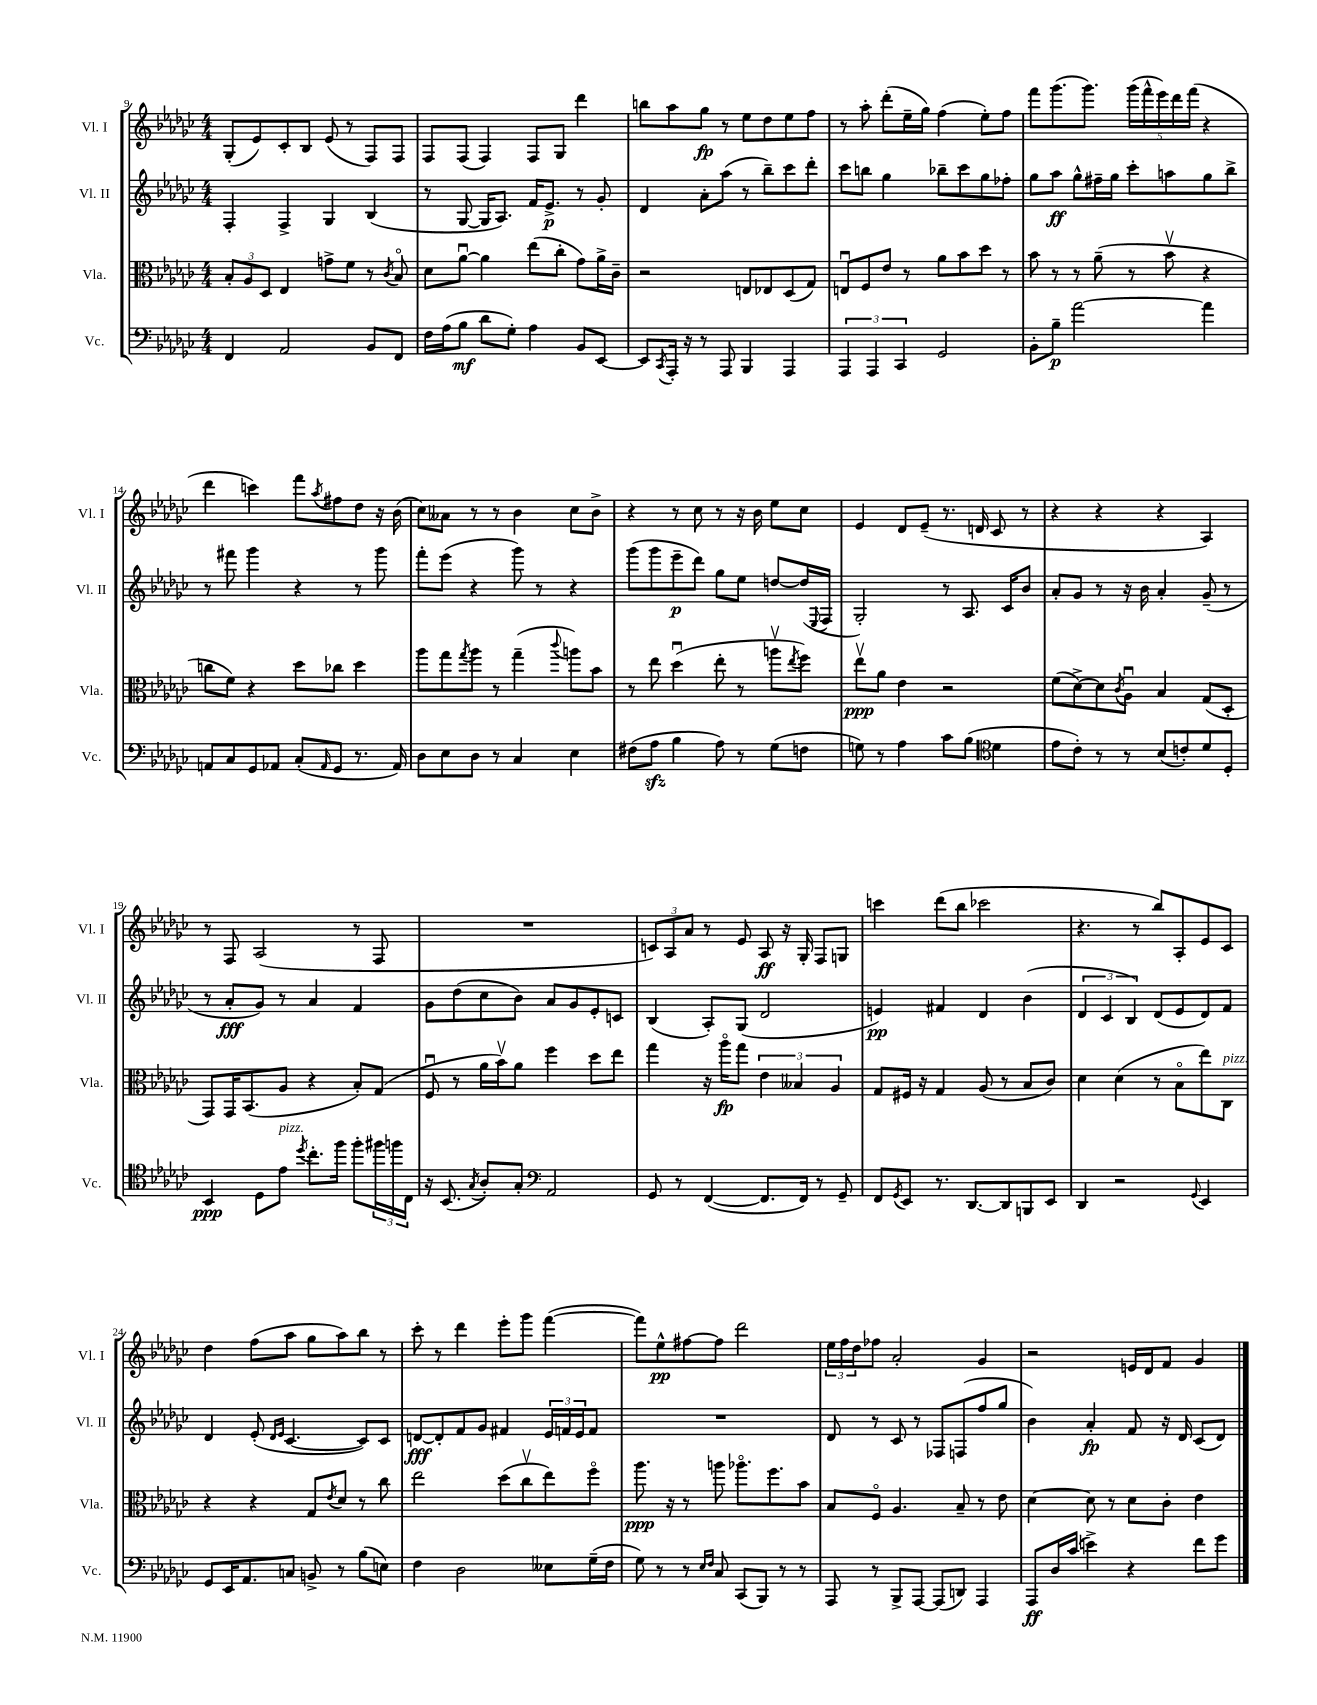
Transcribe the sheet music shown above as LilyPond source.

<<
\new StaffGroup <<
\new Staff = "s0" \with { instrumentName = "Vl. I" shortInstrumentName = "Vl. I" } {
    \clef treble \key ges \major \numericTimeSignature \time 4/4
    ges8-.( ees'8) ces'8-. bes8 ees'8( r8 f8) f8 |
    f8 f8( f4) f8 ges8 des'''4 |
    b''8 aes''8 ges''8\fp r8 ees''8 des''8 ees''8 f''8 |
    r8 aes''8-. des'''8-.( ees''16-- ges''16) f''4( ees''8-.) f''8 |
    f'''8 ges'''8.( ges'''8.) \tuplet 5/4 { ges'''16( f'''16-^ ees'''16) des'''16 f'''16( } r4 |
    des'''4 c'''4) f'''8 \acciaccatura { aes''8 } fis''8 des''8 r16 bes'16( |
    ces''8) aeses'8 r8 r8 bes'4 ces''8 bes'8-> |
    r4 r8 ces''8 r8 r16 bes'16 ees''8 ces''8 |
    ees'4 des'8 ees'8--( r8. d'16 ces'8 r8 |
    r4 r4 r4 aes4) |
    r8 f8 aes2( r8 f8 |
    R1 |
    \tuplet 3/2 { c'8) aes8 aes'8 } r8 ees'8 aes8\ff r16 ges16-. f8 g8 |
    c'''4 des'''8( bes''8 ces'''2 |
    r4. r8 bes''8) aes8-. ees'8 ces'8 |
    des''4 f''8( aes''8 ges''8 aes''8) bes''8 r8 |
    ces'''8-. r8 des'''4 ees'''8-. ges'''8 f'''4~( |
    f'''8) ees''8-^\pp fis''8~ fis''8 des'''2 |
    \tuplet 3/2 { ees''16 f''16 des''16 } fes''8 aes'2-. ges'4 |
    r2 e'16 des'16 f'8 ges'4 \bar "|." |
}
\new Staff = "s1" \with { instrumentName = "Vl. II" shortInstrumentName = "Vl. II" } {
    \clef treble \key ges \major \numericTimeSignature \time 4/4
    f4-. f4-> ges4 bes4( |
    r8 ges8~ ges16 aes8.) f'16 ees'8.->\p r8 ges'8-. |
    des'4 aes'8-. aes''8( r8 bes''8--) ces'''8 des'''8-. |
    ces'''8 b''8 ges''4 bes''8-- ces'''8 ges''8 fes''8-. |
    ges''8 aes''8\ff ges''8-^ fis''16-- ges''16 ces'''8-. a''8 ges''8 bes''8-> |
    r8 fis'''8 ges'''4 r4 r8 ges'''8 |
    f'''8-. ees'''8( r4 ges'''8) r8 r4 |
    ges'''8( ges'''8 ees'''8--\p des'''8) ges''8 ees''8 d''8~ d''16( \appoggiatura { ees8 } f16 |
    ges2-.) r8 aes8. ces'16 bes'8 |
    aes'8-. ges'8 r8 r16 bes'16 aes'4-. ges'8--( r8 |
    r8 aes'8-.\fff ges'8) r8 aes'4 f'4 |
    ges'8 des''8( ces''8 bes'8) aes'8 ges'8 ees'8-. c'8 |
    bes4( aes8-.) ges8( des'2 |
    e'4\pp) fis'4 des'4 bes'4( |
    \tuplet 3/2 { des'4 ces'4 bes4) } des'8( ees'8 des'8) f'8 |
    des'4 ees'8-.( \grace { des'16 ees'16 } ces'4.~ ces'8) ces'8 |
    d'8~\fff d'8-. f'8 ges'8 fis'4 \tuplet 3/2 { ees'16 f'16 ees'16 } f'8 |
    R1 |
    des'8 r8 ces'8 r8 fes8 f8( f''8 ges''8 |
    bes'4) aes'4-.\fp f'8 r16 des'16 ces'8( des'8) \bar "|." |
}
\new Staff = "s2" \with { instrumentName = "Vla." shortInstrumentName = "Vla." } {
    \clef alto \key ges \major \numericTimeSignature \time 4/4
    \tuplet 3/2 { bes8-. aes8 des8 } ees4 g'8-> f'8 r8 \acciaccatura { ces'8 } bes8\flageolet |
    des'8 aes'8~\downbow aes'4 ees''8( ces''8-. ges'8) aes'16-> ces'16-- |
    r2 e8 ees8 des8( ges8) |
    e8\downbow f8 ees'8 r8 aes'8 bes'8 des''8 r8 |
    bes'8 r8 r8 aes'8--( r8 bes'8\upbow r4 |
    c''8 f'8) r4 des''8 ces''8 des''4 |
    aes''8 ges''8 \acciaccatura { ges''8 } aes''8 r8 ges''4--( \appoggiatura { ces'''8 } a''8) bes'8 |
    r8 ees''8 des''4\downbow( ees''8-. r8 a''8\upbow \acciaccatura { ees''8 } f''8) |
    ees''8\upbow\ppp aes'8 ees'4 r2 |
    f'8( des'8~->) des'8 \acciaccatura { ces'8 } aes8\downbow bes4 ges8( des8-. |
    ges,8) ges,16 bes,8.( aes8 r4 bes8-.) ges8( |
    f8\downbow r8 aes'16 bes'16\upbow) aes'8 f''4 des''8 ees''8 |
    ges''4 r16 aes''16\flageolet\fp ges''8 \tuplet 3/2 { ees'4 beses4 aes4 } |
    ges8 fis16 r16 ges4 aes8( r8 bes8 ces'8) |
    des'4 des'4( r8 bes8\flageolet ees''8) ces8^\markup { \italic "pizz." } |
    r4 r4 ges8 \acciaccatura { ees'8 } des'8 r8 ces''8 |
    ees''2 des''8( ces''8\upbow ees''8) f''8\flageolet |
    aes''8.\ppp r16 r8 a''8 aes''8.\flageolet f''8. bes'8 |
    bes8 f8\flageolet aes4. bes8-- r8 ees'8 |
    des'4~ des'8 r8 des'8 ces'8-. ees'4 \bar "|." |
}
\new Staff = "s3" \with { instrumentName = "Vc." shortInstrumentName = "Vc." } {
    \clef bass \key ges \major \numericTimeSignature \time 4/4
    f,4 aes,2 bes,8 f,8 |
    f16 aes16( bes8\mf des'8 ges8-.) aes4 bes,8 ees,8~ |
    ees,8 \acciaccatura { ces,8 } aes,,16-. r16 r8 aes,,8 bes,,4 aes,,4 |
    \tuplet 3/2 { aes,,4 aes,,4 ces,4 } ges,2 |
    bes,8-. bes8--\p aes'2~ aes'4 |
    a,8 ces8 ges,8 aes,8 ces8-.( \grace { aes,16 } ges,8 r8. aes,16) |
    des8 ees8 des8 r8 ces4 ees4 |
    fis8( aes8\sfz bes4 aes8) r8 ges8( f8 |
    g8) r8 aes4 ces'8 bes8( \clef tenor des'4 |
    ees'8 ces'8-.) r8 r8 bes8( c'8-.) des'8 des8-. |
    bes,4\ppp des8 ees'8^\markup { \italic "pizz." } \acciaccatura { des''8 } ces''8.-. f''16 f''8-. \tuplet 3/2 { fis''16 f''16 ces16 } |
    r16 bes,8.( \acciaccatura { ges8 } aes8-.) ges8-. \clef bass aes,2 |
    ges,8 r8 f,4~( f,8. f,16) r8 ges,8-- |
    f,8 \acciaccatura { ges,8 } ees,8 r8. des,8.~ des,8 b,,8 ees,8 |
    des,4 r2 \appoggiatura { ges,8 } ees,4 |
    ges,8 ees,16 aes,8. c8 b,8-> r8 bes8( e8) |
    f4 des2 eeses8 ges16--( f16 |
    ges8) r8 r8 \grace { ees16 f16 } ces8 ces,8( bes,,8) r8 r8 |
    aes,,8 r8 bes,,8-> aes,,8~ aes,,8( d,8) aes,,4 |
    aes,,8\ff des16 ces'16( e'4->) r4 f'8 ges'8 \bar "|." |
}
>>
>>
\layout { \context { \Score currentBarNumber = #9 } }
